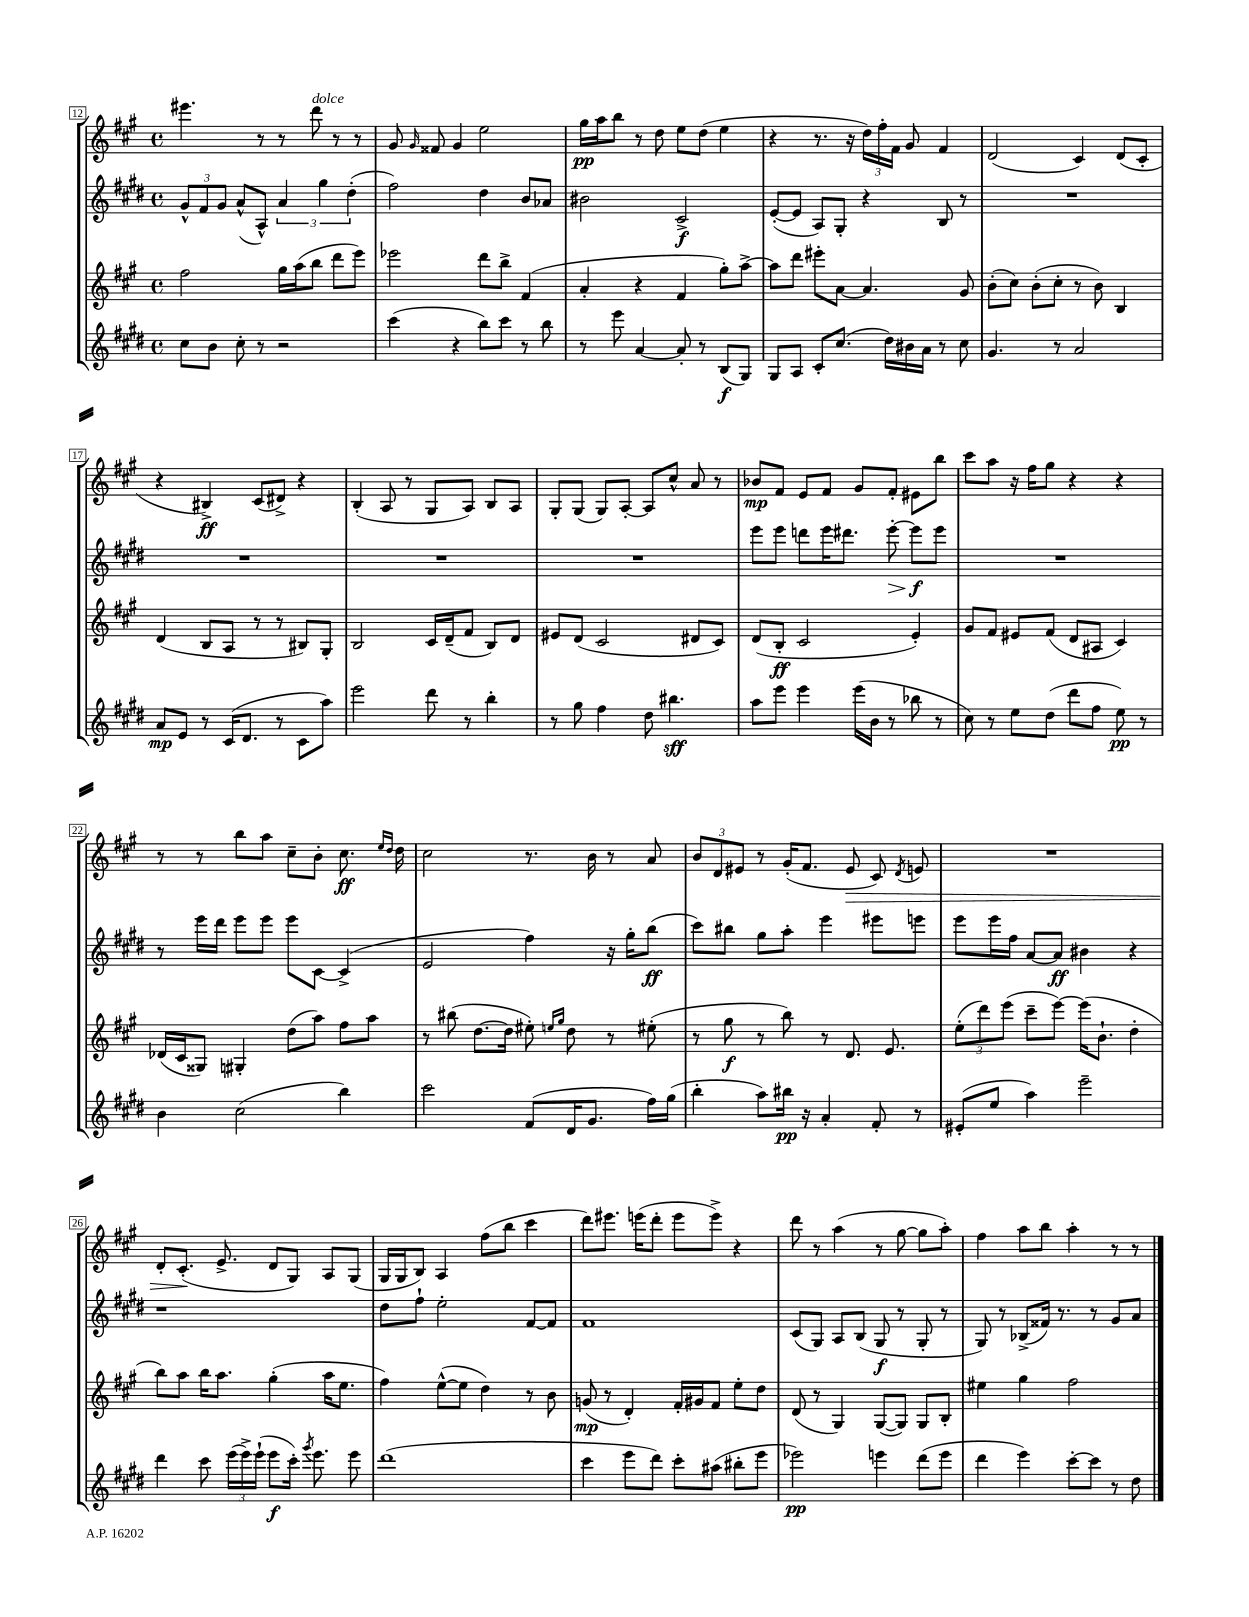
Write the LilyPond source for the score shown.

<<
\new StaffGroup <<
\new Staff = "s0" {
    \clef treble \key a \major \defaultTimeSignature \time 4/4
    \autoBeamOff eis'''4. r8 r8 d'''8^\markup { \italic "dolce" } r8 r8 |
    gis'8 \grace { gis'16 } fisis'8 gis'4 e''2 |
    gis''16[\pp a''16 b''8] r8 d''8 e''8[ d''8]( e''4 |
    r4 r8. r16 \tuplet 3/2 { d''16[) fis''16-. fis'16] } gis'8 fis'4 |
    d'2( cis'4) d'8[( cis'8]-. |
    r4 bis4->\ff) cis'8[( dis'8]->) r4 |
    b4-.( a8 r8 gis8[ a8]) b8[ a8] |
    gis8[-. gis8]( gis8[) a8]~-. a8[ cis''8]-^ a'8 r8 |
    bes'8[\mp fis'8] e'8[ fis'8] gis'8[ fis'8]-. eis'8[ b''8] |
    cis'''8[ a''8] r16 fis''16[ gis''8] r4 r4 |
    r8 r8 b''8[ a''8] cis''8[-- b'8]-. cis''8.\ff \grace { e''16[ d''16] } d''16 |
    cis''2 r8. b'16 r8 a'8 |
    \tuplet 3/2 { b'8[ d'8 eis'8] } r8 gis'16[-.( fis'8.] eis'8\> cis'8) \acciaccatura { d'8 } e'8 |
    R1 |
    d'8[-. cis'8.]-.\!( e'8.-> d'8[ gis8]) a8[ gis8]( |
    gis16[ gis16 b8]) a4 fis''8[( b''8] cis'''4 |
    d'''8[) eis'''8.] e'''16[( d'''8]-. e'''8[ e'''8]->) r4 |
    d'''8 r8 a''4( r8 gis''8~ gis''8[ a''8]-.) |
    fis''4 a''8[ b''8] a''4-. r8 r8 \bar "|." |
}
\new Staff = "s1" {
    \clef treble \key e \major \defaultTimeSignature \time 4/4
    \autoBeamOff \tuplet 3/2 { gis'8[-^ fis'8 gis'8] } a'8[-^( a8]-^) \tuplet 3/2 { a'4 gis''4 dis''4-.( } |
    fis''2) dis''4 b'8[ aes'8] |
    bis'2 cis'2->\f |
    e'8[~-.( e'8] a8[) gis8]-. r4 b8 r8 |
    R1 |
    R1 |
    R1 |
    R1 |
    e'''8[ e'''8] d'''8[ e'''16 dis'''8.] e'''8~-.\> e'''8[\f\! e'''8] |
    R1 |
    r8 e'''16[ dis'''16] e'''8[ e'''8] e'''8[ cis'8]~ cis'4->( |
    e'2 fis''4) r16 gis''16[-. b''8]\ff( |
    cis'''8[) bis''8] gis''8[ a''8]-. e'''4 eis'''8[ e'''8] |
    e'''8[ e'''16 fis''16] a'8[~ a'8]\ff bis'4 r4 |
    r1 |
    dis''8[ fis''8]-! e''2-. fis'8[~ fis'8] |
    fis'1 |
    cis'8[( gis8]) a8[ b8]( gis8\f r8 gis8-. r8 |
    gis8) r8 bes8[->( fisis'16]) r8. r8 gis'8[ a'8] \bar "|." |
}
\new Staff = "s2" {
    \clef treble \key a \major \defaultTimeSignature \time 4/4
    \autoBeamOff fis''2 gis''16[ a''16( b''8] d'''8[ e'''8]) |
    ees'''2 d'''8[ b''8]-> fis'4( |
    a'4-. r4 fis'4 gis''8[-.) a''8]~-> |
    a''8[ d'''8] eis'''8[-. a'8]~ a'4. gis'8 |
    b'8[-.( cis''8]) b'8[-.( cis''8]-. r8 b'8) b4 |
    d'4( b8[ a8] r8 r8 bis8[) gis8]-. |
    b2 cis'16[ d'16--( fis'8] b8[) d'8] |
    eis'8[ d'8]( cis'2 dis'8[ cis'8]) |
    d'8[( b8]-.\ff cis'2 e'4-.) |
    gis'8[ fis'8] eis'8[ fis'8]( d'8[ ais8] cis'4) |
    des'16[( cis'16 gisis8]) gis4-. d''8[( a''8]) fis''8[ a''8] |
    r8 bis''8( d''8.[~ d''16] eis''8-.) \grace { e''16[ gis''16] } d''8 r8 eis''8-.( |
    r8 gis''8\f r8 b''8) r8 d'8. e'8. |
    \tuplet 3/2 { e''8[-.( d'''8) e'''8]( } cis'''8[-- e'''8]~) e'''16[( b'8.]-! d''4-. |
    b''8[) a''8] b''16[ a''8.] gis''4-.( a''16[ e''8.] |
    fis''4) e''8[~-^( e''8] d''4) r8 b'8 |
    g'8\mp( r8 d'4-.) fis'16[-. gis'16 fis'8] e''8[-. d''8] |
    d'8( r8 gis4) gis8[~( gis8]) gis8[ b8]-. |
    eis''4 gis''4 fis''2 \bar "|." |
}
\new Staff = "s3" {
    \clef treble \key e \major \defaultTimeSignature \time 4/4
    \autoBeamOff cis''8[ b'8] cis''8-. r8 r2 |
    cis'''4( r4 b''8[) cis'''8] r8 b''8 |
    r8 e'''8 a'4~ a'8-. r8 b8[\f( gis8]) |
    gis8[ a8] cis'8[-. cis''8.]( dis''16[) bis'16 a'16] r8 cis''8 |
    gis'4. r8 a'2 |
    a'8[\mp e'8] r8 cis'16[( dis'8.] r8 cis'8[ a''8]) |
    e'''2 dis'''8 r8 b''4-. |
    r8 gis''8 fis''4 dis''8 bis''4.\sff |
    a''8[ e'''8] e'''4 e'''16[( b'16] r8 bes''8 r8 |
    cis''8) r8 e''8[ dis''8]( dis'''8[ fis''8] e''8\pp) r8 |
    b'4 cis''2( b''4) |
    cis'''2 fis'8[( dis'16 gis'8.] fis''16[) gis''16]( |
    b''4-. a''8[) bis''16]\pp r16 a'4-. fis'8-. r8 |
    eis'8[-.( e''8] a''4) e'''2-- |
    dis'''4 cis'''8 \tuplet 3/2 { e'''16[( e'''16->) e'''16]-!( } e'''8[\f cis'''16]-.) \acciaccatura { gis'''8 } e'''8. e'''8 |
    dis'''1( |
    cis'''4 e'''8[ dis'''8]) cis'''8[-. ais''8]( bis''8[-. e'''8] |
    ees'''2\pp) e'''4 dis'''8[( e'''8] |
    dis'''4 e'''4) cis'''8[~-. cis'''8] r8 dis''8 \bar "|." |
}
>>
>>
\layout { \context { \Score currentBarNumber = #12 \override BarNumber.stencil = #(make-stencil-boxer 0.1 0.3 ly:text-interface::print) } }
